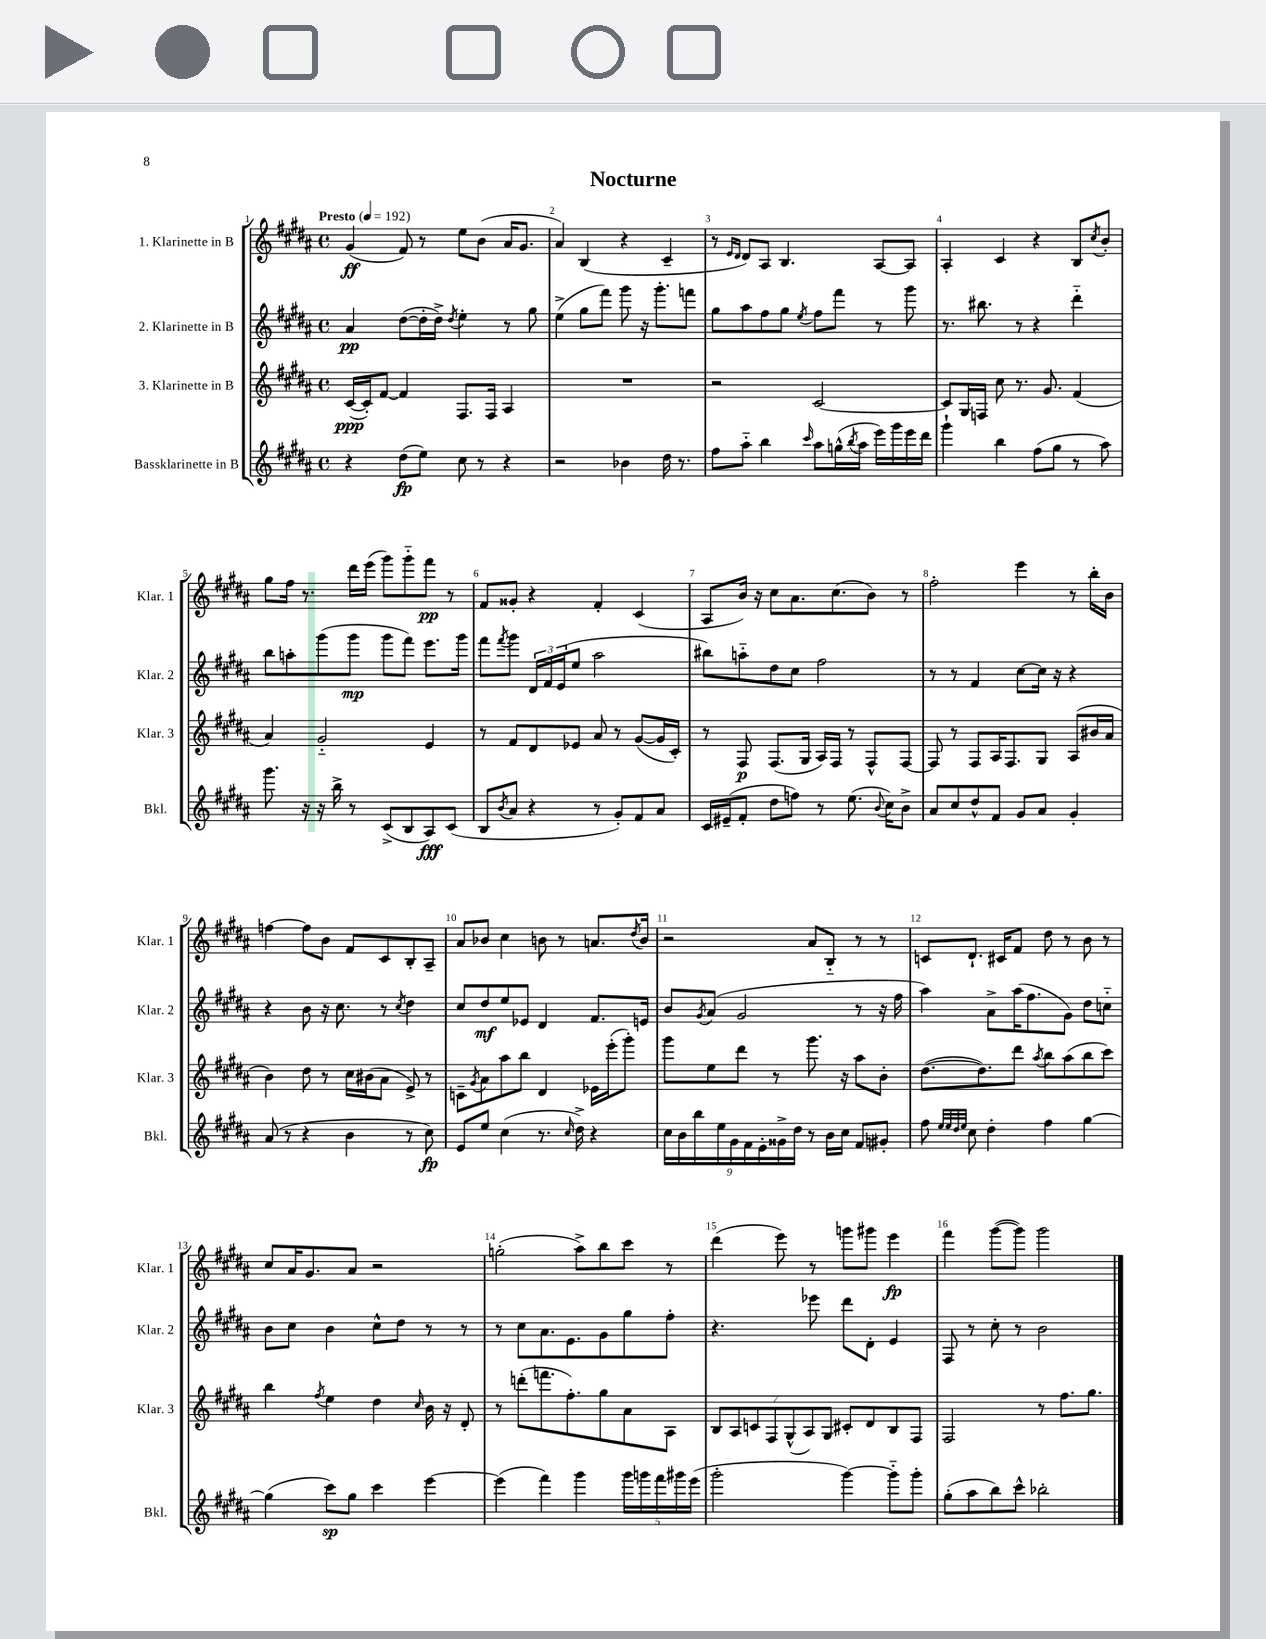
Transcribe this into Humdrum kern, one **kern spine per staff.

**kern	**kern	**kern	**kern
*staff4	*staff3	*staff2	*staff1
*clefG2	*clefG2	*clefG2	*clefG2
*k[f#c#g#d#a#]	*k[f#c#g#d#a#]	*k[f#c#g#d#a#]	*k[f#c#g#d#a#]
*M4/4	*M4/4	*M4/4	*M4/4
*met(c)	*met(c)	*met(c)	*met(c)
*MM192	*MM192	*MM192	*MM192
4r	([16c#	4a#	(4g#
.	16c#'])	.	.
.	[8f#	.	.
(8dd#	4f#]	([8dd#	8f#)
8ee)	.	16dd#']	8r
.	.	16dd#^)	.
.	.	8qdd#	.
8cc#	8.F#	4ee'	8ee
8r	.	.	(8b
.	16F#	.	.
4r	4A#	8r	16a#
.	.	.	8.g#
.	.	8gg#	.
=	=	=	=
2r	1r	(4ee^	4a#)
.	.	8gg#	(4B
.	.	8fff#)	.
4b-	.	8ggg#	4r
.	.	16r	.
.	.	8.ggg#'	.
16dd#	.	.	4c#~
8.r	.	.	.
.	.	8fff	.
=	=	=	=
8ff#	2r	8gg#	8r
.	.	.	16qqe
.	.	.	16qqd#
8aa#'~	.	8aa#	8d#)
4bb	.	8ff#	8A#
.	.	8gg#	4.B
16qqccc#	.	8qee	.
8aa#	[2c#	8ff#	.
(16gg^^	.	8fff#	.
8qbb	.	.	.
16aa#	.	.	.
16eee)	.	8r	[8A#
16ggg#	.	.	.
16eee	.	8ggg#	8A#]
16ddd#	.	.	.
=	=	=	=
4ggg#`	8c#]	8.r	4A#'
.	16G#	.	.
.	16F	8.bb#	.
4bb	8cc#	.	4c#
.	8.r	8r	.
(8ff#	.	4r	4r
.	8.g#	.	.
8gg#	.	.	.
8r	(4f#	4ddd#'~	8B
.	.	.	8qcc#
8aa#)	.	.	8b'
=	=	=	=
8.ggg#	4a#)	8bb	8gg#
.	.	8aa'	16ff#
16r	.	.	8.r
16r	2g#'~	(8ggg#	.
16bb^	.	.	.
8r	.	8ggg#	16ddd#
.	.	.	(16eee
(8c#^	.	8ggg#	8ggg#)
8B	.	8fff#)	8ggg#'~
8A#)	4e	8.eee	8fff#
(8c#	.	.	8r
.	.	16ggg#	.
=	=	=	=
8B	8r	8fff#	8f#
8qb	.	8qfff#	.
8a#	8f#	8ggg#	8g##'
4r	8d#	24d#	4r
.	.	24f#	.
.	.	(24e	.
.	8e-	8ee	.
8r	8a#	2aa#	4f#'
8g#')	8r	.	.
8f#	([8g#	.	(4c#
8a#	16g#]	.	.
.	16c#')	.	.
=	=	=	=
16c#	8r	8bb#)	8A#
(16e#~	.	.	.
8f#'	8F#	8aa'~	16b)
.	.	.	16r
8dd#	(8.F#	8dd#	8cc#
8ff)	.	8cc#	8.a#
.	16G#	.	.
8r	16A#)	2ff#	.
.	16F#	.	(8.cc#
(8.ee	8r	.	.
.	8F#^^	.	8b)
8qqb	.	.	.
16cc#)	.	.	.
8b^	[8F#	.	8r
=	=	=	=
8a#	8F#]	8r	2ff#'
8cc#	8r	8r	.
8dd#^^	8F#	4f#	.
8f#	16A#	.	.
.	8.F#	.	.
8g#	.	[8cc#	4eee
8a#	8G#	16cc#]	.
.	.	16r	.
4g#'	(8A#	4r	8r
.	16b#	.	16bb'
.	16a#	.	16b
=	=	=	=
(8a#	4b)	4r	[4ff
8r	.	.	.
4r	8dd#	8b	8ff]
.	8r	16r	8b
.	.	8.cc#	.
4b	16cc#	.	8f#
.	(16b#	.	.
.	8a#	8r	8c#
.	.	8qcc#	.
8r	8e^)	4dd#	8B'
8cc#)	8r	.	8A#~
=	=	=	=
8e	8c~	8cc#	8a#
.	8qg#	.	.
8ee	8a#	8dd#	8b-
(4cc#	8aa#	8ee	4cc#
.	8bb	8e-	.
8.r	4d#	4d#	8b
.	.	.	8r
16qqcc#	.	.	.
16dd#^)	.	.	.
4r	16e-	8.f#	8.a
.	(16eee'	.	.
.	8ggg#')	.	.
.	.	.	8qdd#
.	.	16e	16b
=	=	=	=
18cc#	8ggg#	8b	2r
18b	.	.	.
18bb	.	.	.
.	.	8qg#	.
.	8ee	(8a#	.
18ee	.	.	.
18g#	.	.	.
.	8ddd#	2g#	.
18f#	.	.	.
18e'	.	.	.
.	8r	.	.
18g##^	.	.	.
18dd#	.	.	.
8r	8.ggg#	.	8a#
16b	.	.	8B'~
16cc#	16r	.	.
8f#	8aa#	8r	8r
8g#'	8b'	16r	8r
.	.	16ff#	.
=	=	=	=
8ff#	([8.dd#	4aa#)	8c
32qqee	.	.	.
32qqee	.	.	.
32qqdd#	.	.	.
32qqee	.	.	.
8cc#	.	.	8.d#`
.	8.dd#])	.	.
4dd#'	.	8a#^	.
.	.	.	16c#
.	8ddd#	(16aa#	8f#
.	.	8.ff#	.
.	8qaa#	.	.
4ff#	8bb	.	8dd#
.	(8aa#	8g#)	8r
[4gg#	8bb	8dd#	8b
.	8ccc#)	8cc'~	8r
=	=	=	=
(4gg#]	4bb	8b	8cc#
.	.	8cc#	16a#
.	.	.	8.g#
.	8qff#	.	.
8ccc#)	4ee	4b	.
8gg#	.	.	8a#
4ccc#	4dd#	8cc#^^	2r
.	.	8dd#	.
.	16qqcc#	.	.
[4eee	16b	8r	.
.	16r	.	.
.	8d#'	8r	.
=	=	=	=
(4eee]	8r	8r	(2gg'
.	(8ddd'	8cc#	.
4fff#)	8.fff	8.a#	.
.	8.ff#')	8.e	.
4ggg#	.	.	8aa#^)
.	8gg#	8g#	8bb
20ggg#	8a#	8gg#	8ccc#
20ggg	.	.	.
20fff#	.	.	.
.	8A#	8ff#'	8r
20ggg#	.	.	.
(20eee	.	.	.
=	=	=	=
2ggg#'	14B	4.r	(4ddd#
.	14A#	.	.
.	14c	.	.
.	14F#	.	.
.	.	.	8eee)
.	(14G#^^	.	.
.	14A#)	.	.
.	.	8eee-	8r
.	14G#	.	.
[4ggg#)	8c#'	8ddd#	8ggg
.	8d#	8d#'	8ggg#
8ggg#'~]	8B	4e	4eee
8ggg#'	8F#	.	.
=	=	=	=
(8gg#'	2F#	8F#	4fff#
8aa#	.	8r	.
8bb)	.	8cc#'	([8ggg#
8ccc#^^	.	8r	8ggg#])
2bb-'	8r	2b	2ggg#
.	8.ff#	.	.
.	8.gg#	.	.
==	==	==	==
*-	*-	*-	*-
